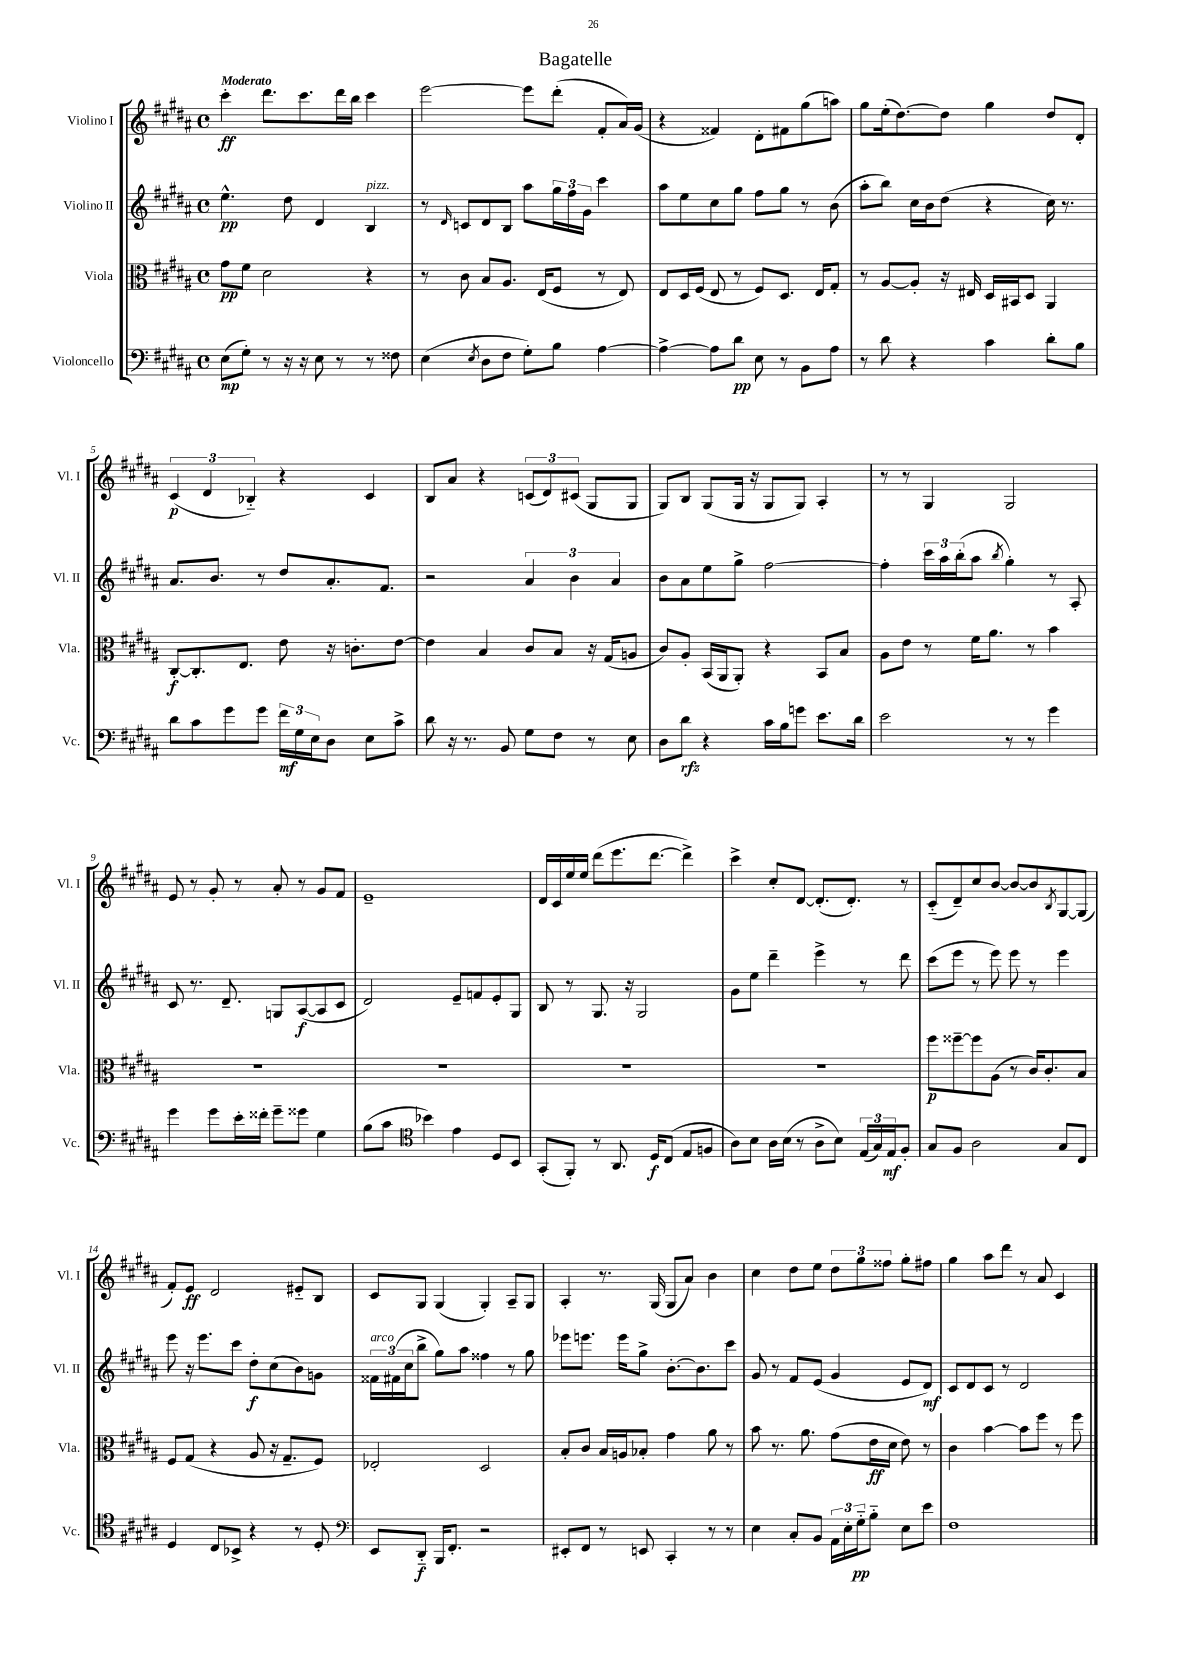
\header { title = "Bagatelle" }
<<
\new StaffGroup <<
\new Staff = "s0" \with { instrumentName = "Violino I" shortInstrumentName = "Vl. I" } {
    \clef treble \key b \major \defaultTimeSignature \time 4/4 \tempo "Moderato"
    cis'''4-.\ff dis'''8. cis'''8. dis'''16 b''16 cis'''4 |
    e'''2~ e'''8 dis'''8-.( fis'8-. ais'16) gis'16( |
    r4 fisis'4) dis'8-. fis'8 gis''8( a''8) |
    gis''8 e''16-.( dis''8.~) dis''8 gis''4 dis''8 dis'8-. |
    \tuplet 3/2 { cis'4\p( dis'4 bes4-_) } r4 cis'4 |
    b8 ais'8 r4 \tuplet 3/2 { c'8( dis'8) cis'8( } gis8 gis8 |
    gis8) b8 gis8( gis16 r16 gis8 gis8) ais4-. |
    r8 r8 gis4 gis2 |
    e'8 r8 gis'8-. r8 ais'8-. r8 gis'8 fis'8 |
    e'1-- |
    dis'16 cis'16 e''16 e''16 dis'''8( e'''8. dis'''8.~ dis'''4->) |
    cis'''4-> cis''8-. dis'8~ dis'8.-.( dis'8.-.) r8 |
    cis'8-_( dis'8--) cis''8 b'8~ b'8~ b'8 \acciaccatura { b8 } gis8~ gis8( |
    fis'8-.) e'8\ff dis'2 eis'8-_ b8 |
    cis'8 gis8 gis4( gis4-.) ais8-- gis8 |
    ais4-. r8. gis16( gis8 ais'8) b'4 |
    cis''4 dis''8 e''8 \tuplet 3/2 { dis''8 gis''8 fisis''8 } gis''8-. fis''8 |
    gis''4 ais''8 dis'''8 r8 ais'8 cis'4 \bar "|." |
}
\new Staff = "s1" \with { instrumentName = "Violino II" shortInstrumentName = "Vl. II" } {
    \clef treble \key b \major \defaultTimeSignature \time 4/4
    e''4.-^\pp dis''8 dis'4 b4^\markup { \italic "pizz." } |
    r8 \grace { dis'16 } c'8 dis'8 b8 ais''8 \tuplet 3/2 { gis''16 fis''16 gis'16 } cis'''4 |
    ais''8 e''8 cis''8 gis''8 fis''8 gis''8 r8 b'8( |
    ais''8-. b''8) cis''16 b'16 dis''8( r4 cis''16) r8. |
    ais'8. b'8. r8 dis''8 ais'8.-. fis'8. |
    r2 \tuplet 3/2 { ais'4 b'4 ais'4 } |
    b'8 ais'8 e''8 gis''8-> fis''2~ |
    fis''4-. \tuplet 3/2 { cis'''16 ais''16 b''16-.( } ais''8 \acciaccatura { b''8 } gis''4-.) r8 ais8-. |
    cis'8 r8. dis'8.-- g8 ais8~\f( ais8 cis'8 |
    dis'2) e'8-- f'8 e'8-. gis8 |
    b8 r8 gis8. r16 gis2 |
    gis'8 e''8 dis'''4-- e'''4-> r8 dis'''8 |
    cis'''8( e'''8 r8 e'''8) e'''8 r8 e'''4 |
    e'''8 r16 e'''8. cis'''8 dis''8-.\f cis''8( b'8) g'8 |
    \tuplet 3/2 { fisis'16^\markup { \italic "arco" } fis'16( cis''16 } b''8-> gis''8) ais''8 fisis''4 r8 gis''8 |
    ees'''8 e'''8. e'''16 gis''8-> b'8.~-. b'8. cis'''8 |
    gis'8 r8 fis'8 e'8( gis'4 e'8 dis'8\mf) |
    cis'8 dis'8 cis'8 r8 dis'2 \bar "|." |
}
\new Staff = "s2" \with { instrumentName = "Viola" shortInstrumentName = "Vla." } {
    \clef alto \key b \major \defaultTimeSignature \time 4/4
    gis'8\pp fis'8 dis'2 r4 |
    r8 cis'8 b8 ais8. e16( fis8 r8 e8) |
    e8 dis16 fis16( e8 r8 fis8) dis8. e16 gis8-. |
    r8 ais8~ ais8-. r16 eis16 dis16 bis,16 dis8 ais,4 |
    cis8~-.\f cis8.-. e8. e'8 r16 c'8.-. e'8~ |
    e'4 b4 cis'8 b8 r16 gis16( a8 |
    cis'8) ais8-. b,16( ais,16 ais,8-.) r4 b,8 b8 |
    ais8 e'8 r8 fis'16 ais'8. r8 b'4 |
    R1 |
    R1 |
    R1 |
    R1 |
    fis''8\p fisis''8~-- fisis''8 ais8( r8 cis'16) cis'8.-. b8 |
    fis8 gis8( r4 ais8 r16 gis8.-- fis8) |
    ees2-. dis2 |
    b8-. cis'8 b16 a16 bes8-. gis'4 ais'8 r8 |
    b'8 r8. ais'8. gis'8( e'16\ff dis'16 e'8) r8 |
    cis'4 b'4~ b'8 fis''8 r8 fis''8 \bar "|." |
}
\new Staff = "s3" \with { instrumentName = "Violoncello" shortInstrumentName = "Vc." } {
    \clef bass \key b \major \defaultTimeSignature \time 4/4
    e8\mp( gis8-.) r8 r16 r16 e8 r8 r8 fisis8 |
    e4( \acciaccatura { e8 } dis8 fis8 gis8-.) b8 ais4~ |
    ais4~-> ais8 dis'8\pp e8 r8 b,8 ais8 |
    r8 dis'8 r4 cis'4 dis'8-. b8 |
    dis'8 cis'8 gis'8 gis'8 \tuplet 3/2 { fis'16\mf gis16 e16 } dis8 e8 cis'8-> |
    dis'8 r16 r8. b,8 gis8 fis8 r8 e8 |
    dis8 dis'8\rfz r4 cis'16 b16 g'8 e'8. dis'16 |
    e'2 r8 r8 gis'4 |
    gis'4 gis'8 e'16-. fisis'16-. gis'8-- gisis'8 gis4 |
    b8( cis'8 \clef tenor bes'4) e'4 dis8 b,8 |
    gis,8-.( fis,8-.) r8 ais,8. dis16\f cis8( e8 f8 |
    ais8) b8 ais16 b16( r8 ais8-> b8) \tuplet 3/2 { e16( gis16) e16\mf } fis8-. |
    gis8 fis8 ais2 gis8 cis8 |
    dis4 cis8 bes,8-> r4 r8 dis8-. |
    \clef bass e,8 dis,8-_\f b,,16 fis,8.-. r2 |
    eis,8-. fis,8 r8 e,8 cis,4-. r8 r8 |
    e4 cis8-. b,8 \tuplet 3/2 { ais,16 e16-. gis16-_\pp } b8-_ e8 e'8 |
    fis1 \bar "|." |
}
>>
>>
